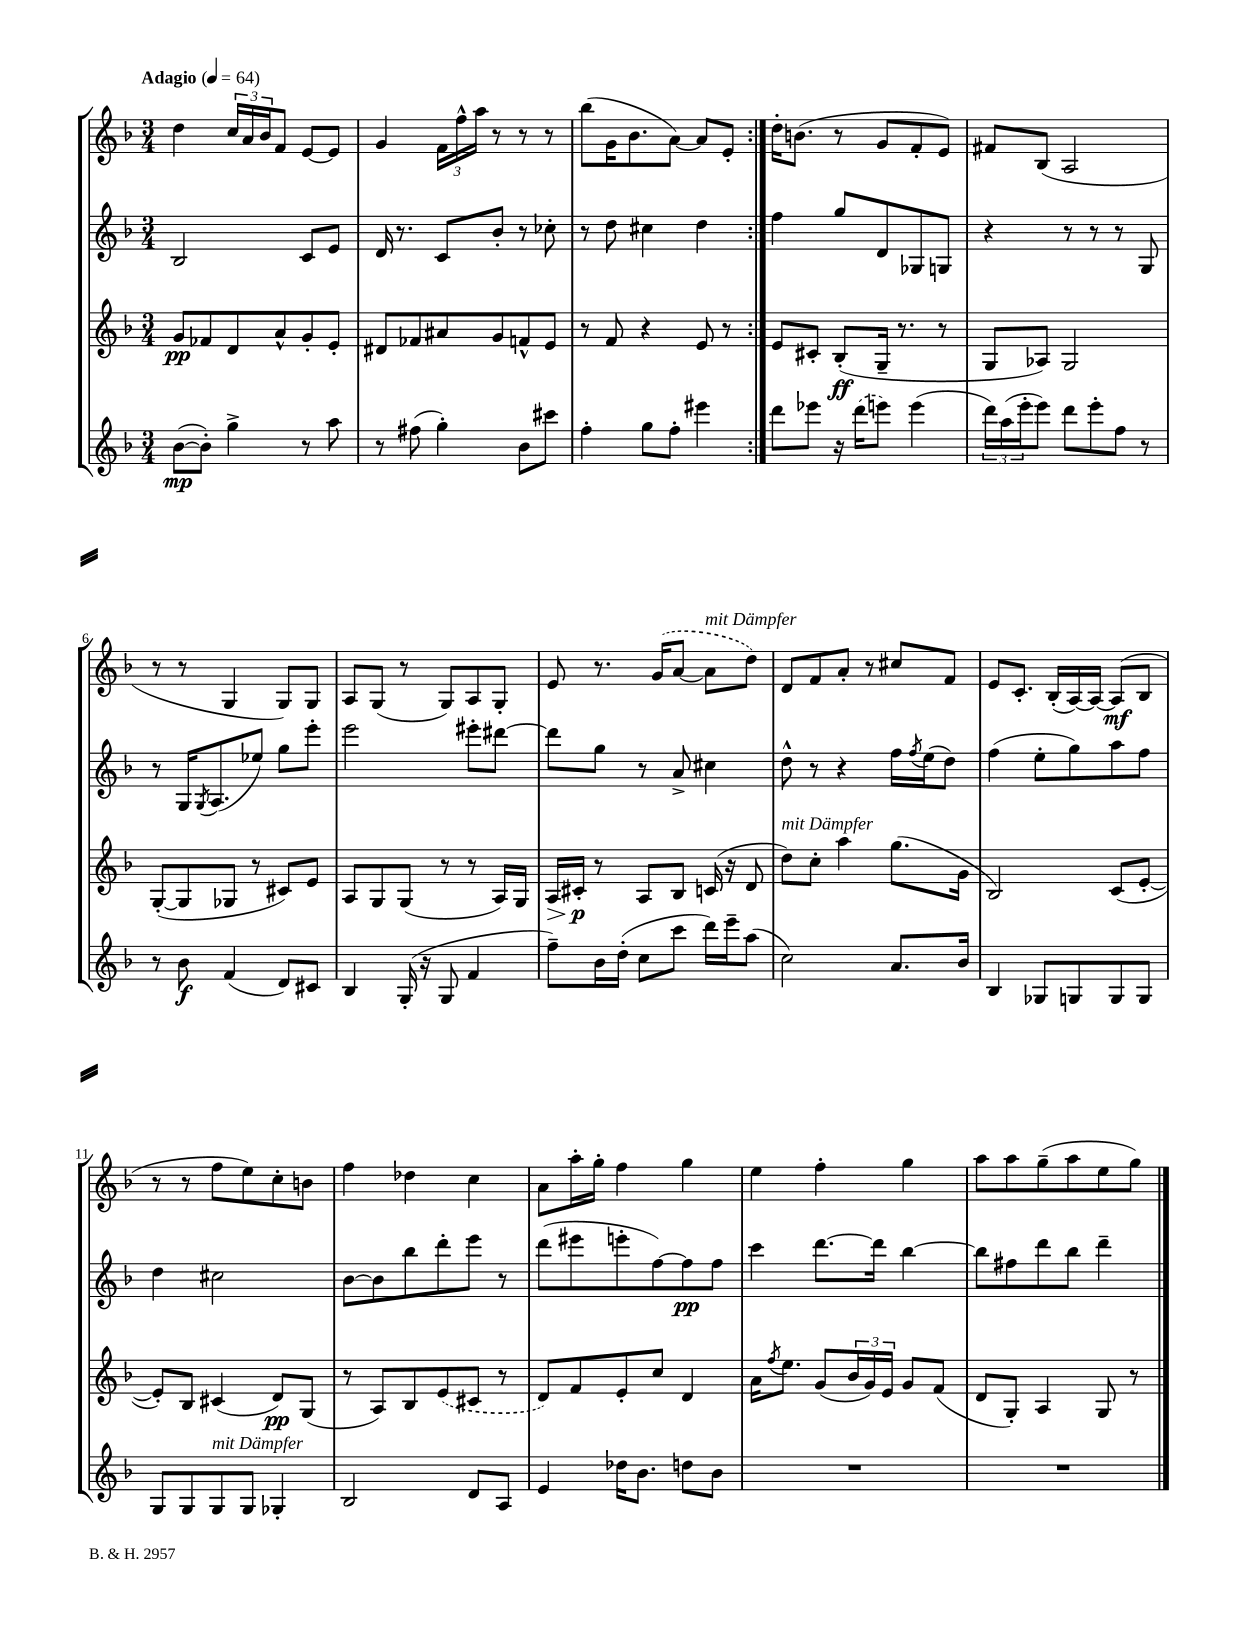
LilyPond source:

<<
\new StaffGroup <<
\new Staff = "s0" {
    \clef treble \key f \major \numericTimeSignature \time 3/4 \tempo "Adagio" 4 = 64
    \repeat volta 2 { d''4 \tuplet 3/2 { c''16 a'16 bes'16 } f'8 e'8~ e'8 |
    g'4 \tuplet 3/2 { f'16 f''16-^ a''16 } r8 r8 r8 |
    bes''8( g'16 bes'8. a'8~) a'8 e'8-. | }
    d''16-. b'8.( r8 g'8 f'8-. e'8) |
    fis'8 bes8( a2 |
    r8 r8 g4 g8) g8 |
    a8 g8( r8 g8) a8 g8-. |
    e'8 r8. \once \slurDashed g'16( a'8~ a'8^\markup { \italic "mit Dämpfer" } d''8) |
    d'8 f'8 a'8-. r8 cis''8 f'8 |
    e'8 c'8.-. bes16-.( a16~) a16~ a8\mf( bes8 |
    r8 r8 f''8 e''8) c''8-. b'8 |
    f''4 des''4 c''4 |
    a'8 a''16-. g''16-. f''4 g''4 |
    e''4 f''4-. g''4 |
    a''8 a''8 g''8--( a''8 e''8 g''8) \bar "|." |
}
\new Staff = "s1" {
    \clef treble \key f \major \numericTimeSignature \time 3/4
    \repeat volta 2 { bes2 c'8 e'8 |
    d'16 r8. c'8 bes'8-. r8 ces''8-. |
    r8 d''8 cis''4 d''4 | }
    f''4 g''8 d'8 ges8 g8 |
    r4 r8 r8 r8 g8 |
    r8 g16 \acciaccatura { g8 } a8.( ees''8) g''8 e'''8-. |
    e'''2 eis'''8-. dis'''8~ |
    dis'''8 g''8 r8 a'8-> cis''4 |
    d''8-^ r8 r4 f''16 \acciaccatura { f''8 } e''16( d''8) |
    f''4( e''8-. g''8) a''8 f''8 |
    d''4 cis''2 |
    bes'8~ bes'8 bes''8 d'''8-. e'''8 r8 |
    d'''8( eis'''8 e'''8-. f''8~) f''8\pp f''8 |
    c'''4 d'''8.~ d'''16 bes''4~ |
    bes''8 fis''8 d'''8 bes''8 d'''4-- \bar "|." |
}
\new Staff = "s2" {
    \clef treble \key f \major \numericTimeSignature \time 3/4
    \repeat volta 2 { g'8\pp fes'8 d'8 a'8-^ g'8-. e'8-. |
    dis'8 fes'8 ais'8 g'8 f'8-^ e'8 |
    r8 f'8 r4 e'8 r8 | }
    e'8 cis'8-. bes8-.\ff( g16-- r8. r8 |
    g8 aes8) g2 |
    g8~-.( g8 ges8 r8 cis'8) e'8 |
    a8 g8 g8( r8 r8 a16) g16 |
    a16\> cis'16-.\p\! r8 a8 bes8 c'16( r16 d'8 |
    d''8^\markup { \italic "mit Dämpfer" }) c''8-. a''4 g''8.( g'16 |
    bes2) c'8( e'8~-. |
    e'8-.) bes8 cis'4( d'8\pp) g8( |
    r8 a8) bes8 \once \slurDashed e'8( cis'8 r8 |
    d'8) f'8 e'8-. c''8 d'4 |
    a'16 \acciaccatura { f''8 } e''8. g'8( \tuplet 3/2 { bes'16 g'16) e'16 } g'8 f'8( |
    d'8 g8-.) a4 g8 r8 \bar "|." |
}
\new Staff = "s3" {
    \clef treble \key f \major \numericTimeSignature \time 3/4
    \repeat volta 2 { bes'8~\mp( bes'8-.) g''4-> r8 a''8 |
    r8 fis''8( g''4-.) bes'8 cis'''8 |
    f''4-. g''8 f''8-. eis'''4 | }
    d'''8 ees'''8 r16 \once \slurDashed d'''16( e'''8) e'''4( |
    \tuplet 3/2 { d'''16) a''16( e'''16-. } e'''8) d'''8 e'''8-. f''8 r8 |
    r8 bes'8\f f'4( d'8) cis'8 |
    bes4 g16-.( r16 g8 f'4 |
    f''8--) bes'16 d''16-.( c''8 c'''8 d'''16) e'''16-- a''8( |
    c''2) a'8. bes'16 |
    bes4 ges8 g8 g8 g8 |
    g8 g8 g8^\markup { \italic "mit Dämpfer" } g8 ges4-. |
    bes2 d'8 a8 |
    e'4 des''16 bes'8. d''8 bes'8 |
    R2. |
    R2. \bar "|." |
}
>>
>>
